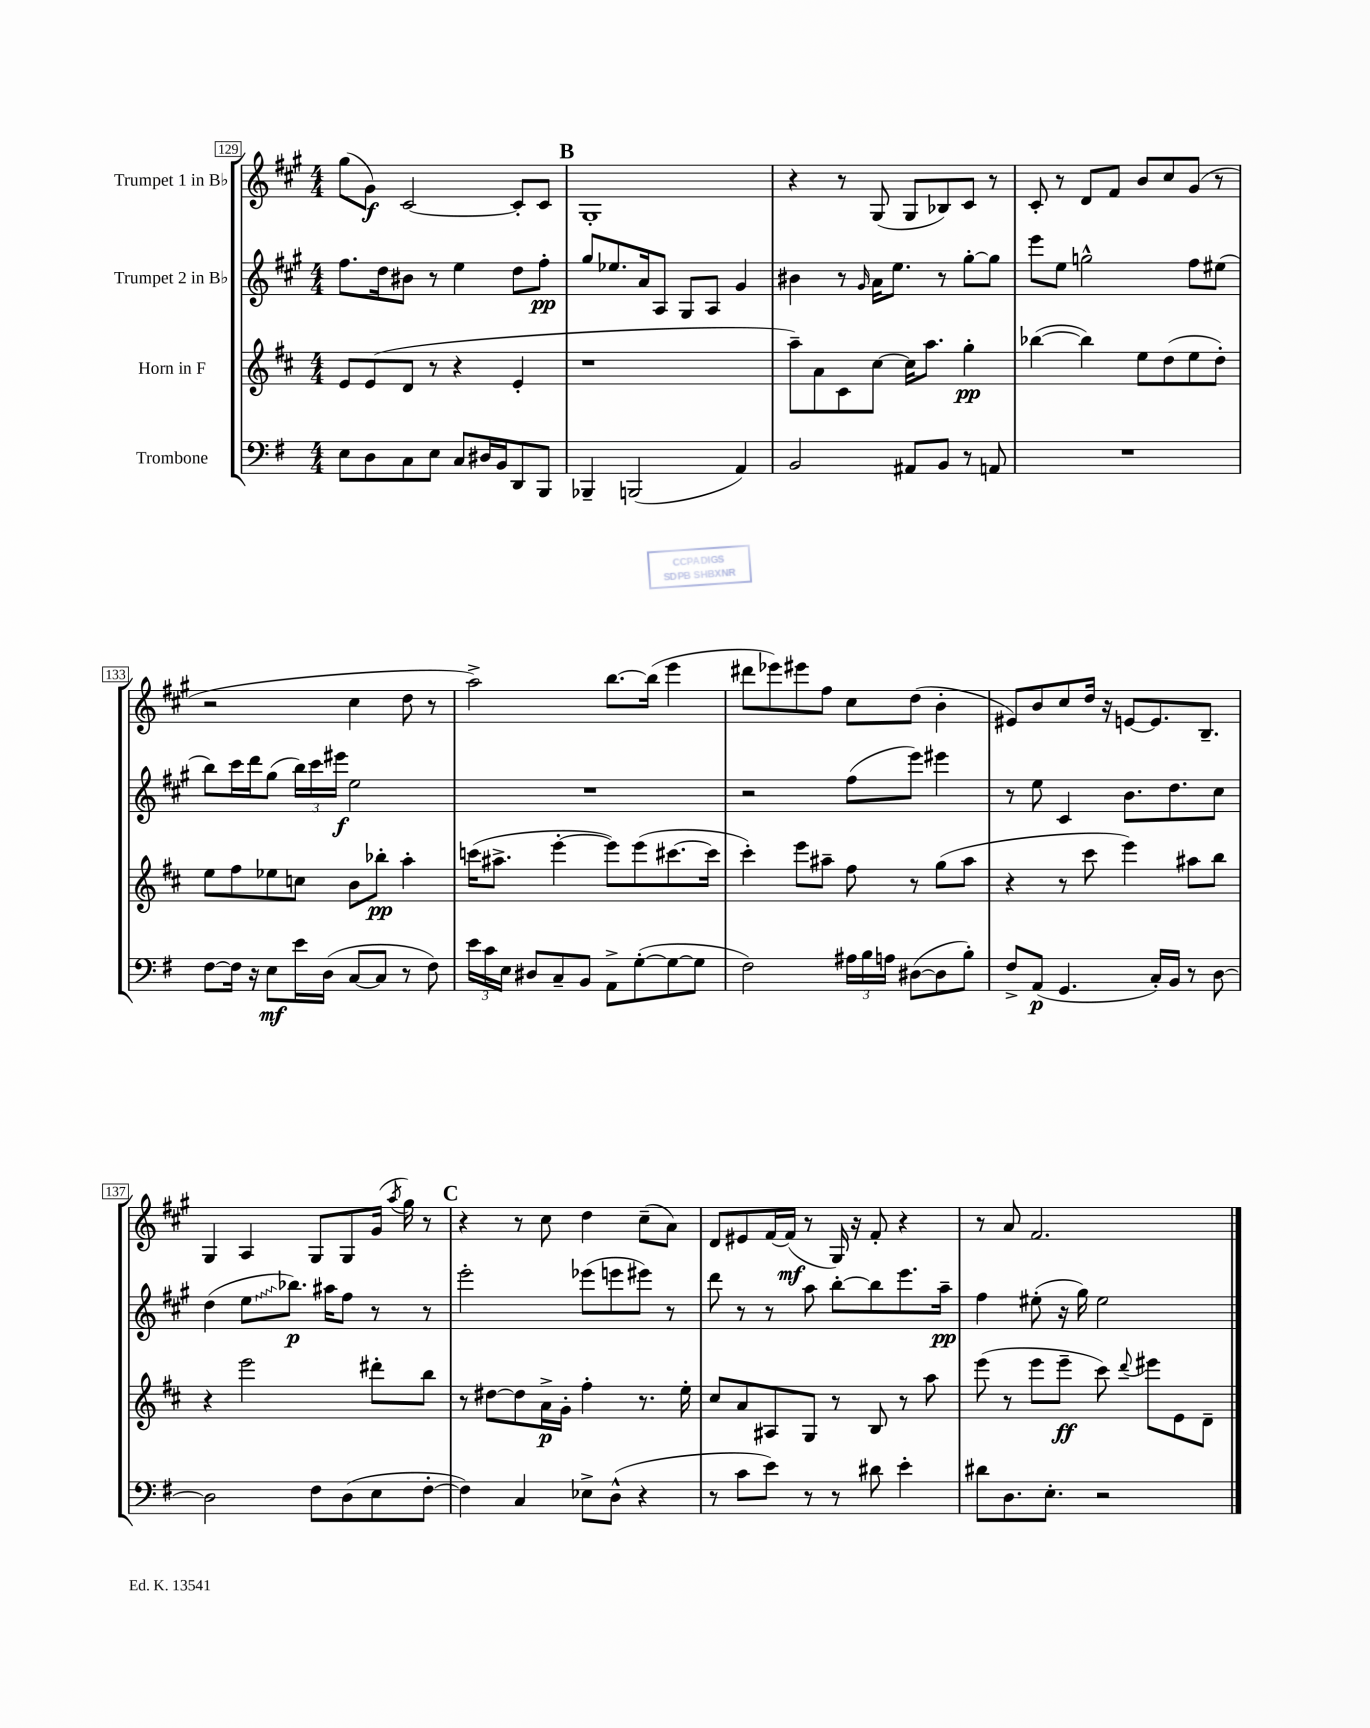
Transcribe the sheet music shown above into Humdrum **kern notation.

**kern	**kern	**kern	**kern
*staff4	*staff3	*staff2	*staff1
*clefF4	*clefG2	*clefG2	*clefG2
*k[f#]	*k[f#c#]	*k[f#c#g#]	*k[f#c#g#]
*M4/4	*M4/4	*M4/4	*M4/4
8E	8e	8.ff#	(8gg#
8D	(8e	.	8g#)
.	.	16dd	.
8C	8d	8b#	[2c#
8E	8r	8r	.
8C	4r	4ee	.
16D#	.	.	.
16BB	.	.	.
8DD	4e'	8dd	8c#']
8BBB	.	8ff#'	8c#
=	=	=	=
4BBB-~	1r	8gg#	1G#'
.	.	8.ee-	.
(2BBB	.	.	.
.	.	16a	.
.	.	8A	.
.	.	8G#	.
.	.	8A	.
4AA)	.	4g#	.
=	=	=	=
2BB	8aa~)	4b#	4r
.	8a	.	.
.	8c#	8r	8r
.	.	16qqg#	.
.	[8cc#	16a	(8G#
.	.	8.ee	.
8AA#	16cc#]	.	8G#
.	8.aa	.	.
8BB	.	8r	8B-)
8r	4gg'	[8gg#'	8c#
8AA	.	8gg#]	8r
=	=	=	=
1r	([4bb-	8eee	8c#'
.	.	8ee	8r
.	4bb-])	2gg^^	8d
.	.	.	8f#
.	8ee	.	8b
.	(8dd	.	8cc#
.	8ee	8ff#	(8g#
.	8dd')	(8ee#	8r
=	=	=	=
[8F#	8ee	8bb)	2r
16F#]	8ff#	16ccc#	.
16r	.	16ddd	.
8E	8ee-	(8gg#	.
16e	8cc	24bb)	.
.	.	24ccc#	.
(16D	.	.	.
.	.	24eee#	.
[8C	8b	2ee	4cc#
8C]	8bb-'	.	.
8r	4aa'	.	8dd
8F#)	.	.	8r
=	=	=	=
24e	(16ccc	1r	2aa^)
24c	.	.	.
.	8.aa#^	.	.
24E	.	.	.
8D#	.	.	.
8C~	[4eee'	.	.
8BB	.	.	.
8AA^	8eee])	.	[8.bb
([8G'	(8eee	.	.
.	.	.	(16bb]
8G_	[8.ccc#	.	4eee
8G]	.	.	.
.	16ccc#]	.	.
=	=	=	=
2F#)	4ccc#')	2r	8ddd#
.	.	.	8eee-)
.	8eee	.	8eee#
.	8aa#~	.	8ff#
24A#	8ff#	(8ff#	8cc#
24B	.	.	.
24A	.	.	.
([8D#	8r	8eee)	(8dd
8D#]	(8gg	4eee#	4b'
8B')	8aa#	.	.
=	=	=	=
8F#^	4r	8r	8e#)
(8AA	.	8ee	8b
4.GG	8r	4c#	8cc#
.	8ccc#	.	16dd
.	.	.	16r
.	4eee)	8.b	[8e
16C')	.	.	8.e]
16BB	.	8.dd	.
8r	8aa#	.	.
.	.	.	8.B~
[8D	8bb	8cc#	.
=	=	=	=
2D]	4r	(4dd	4G#
.	2eee	8ee	4A
.	.	8.bb-)	.
8F#	.	.	8G#
.	.	16aa#	.
(8D	.	8ff#	8G#
8E	8ddd#'	8r	(16g#
.	.	.	8qaa
.	.	.	16gg#)
[8F#'	8bb	8r	8r
=	=	=	=
4F#])	8r	2eee'	4r
.	[8dd#	.	.
4C	8dd#]	.	8r
.	16a^	.	8cc#
.	16g'	.	.
8E-^	4ff#'	(8eee-	4dd
(8D^^	.	8eee	.
4r	8.r	8eee#)	(8cc#~
.	.	8r	8a)
.	16ee'	.	.
=	=	=	=
8r	8cc#	8ddd	8d
8c	8a	8r	8e#
8e)	8A#	8r	[16f#
.	.	.	(16f#]
8r	8G	8aa	8r
8r	8r	[8bb'	16G#)
.	.	.	16r
8d#	8B	8bb]	8f#'
4e'	8r	8.eee	4r
.	8aa	.	.
.	.	16aa~	.
=	=	=	=
8d#	(8eee	4ff#	8r
8.D	8r	.	8a
.	8eee	(8ee#'	2.f#
8.E'	.	.	.
.	8eee~	16r	.
.	.	16gg#)	.
2r	8ccc#)	2ee#	.
.	8qqddd	.	.
.	8eee#	.	.
.	8e	.	.
.	8d~	.	.
==	==	==	==
*-	*-	*-	*-
